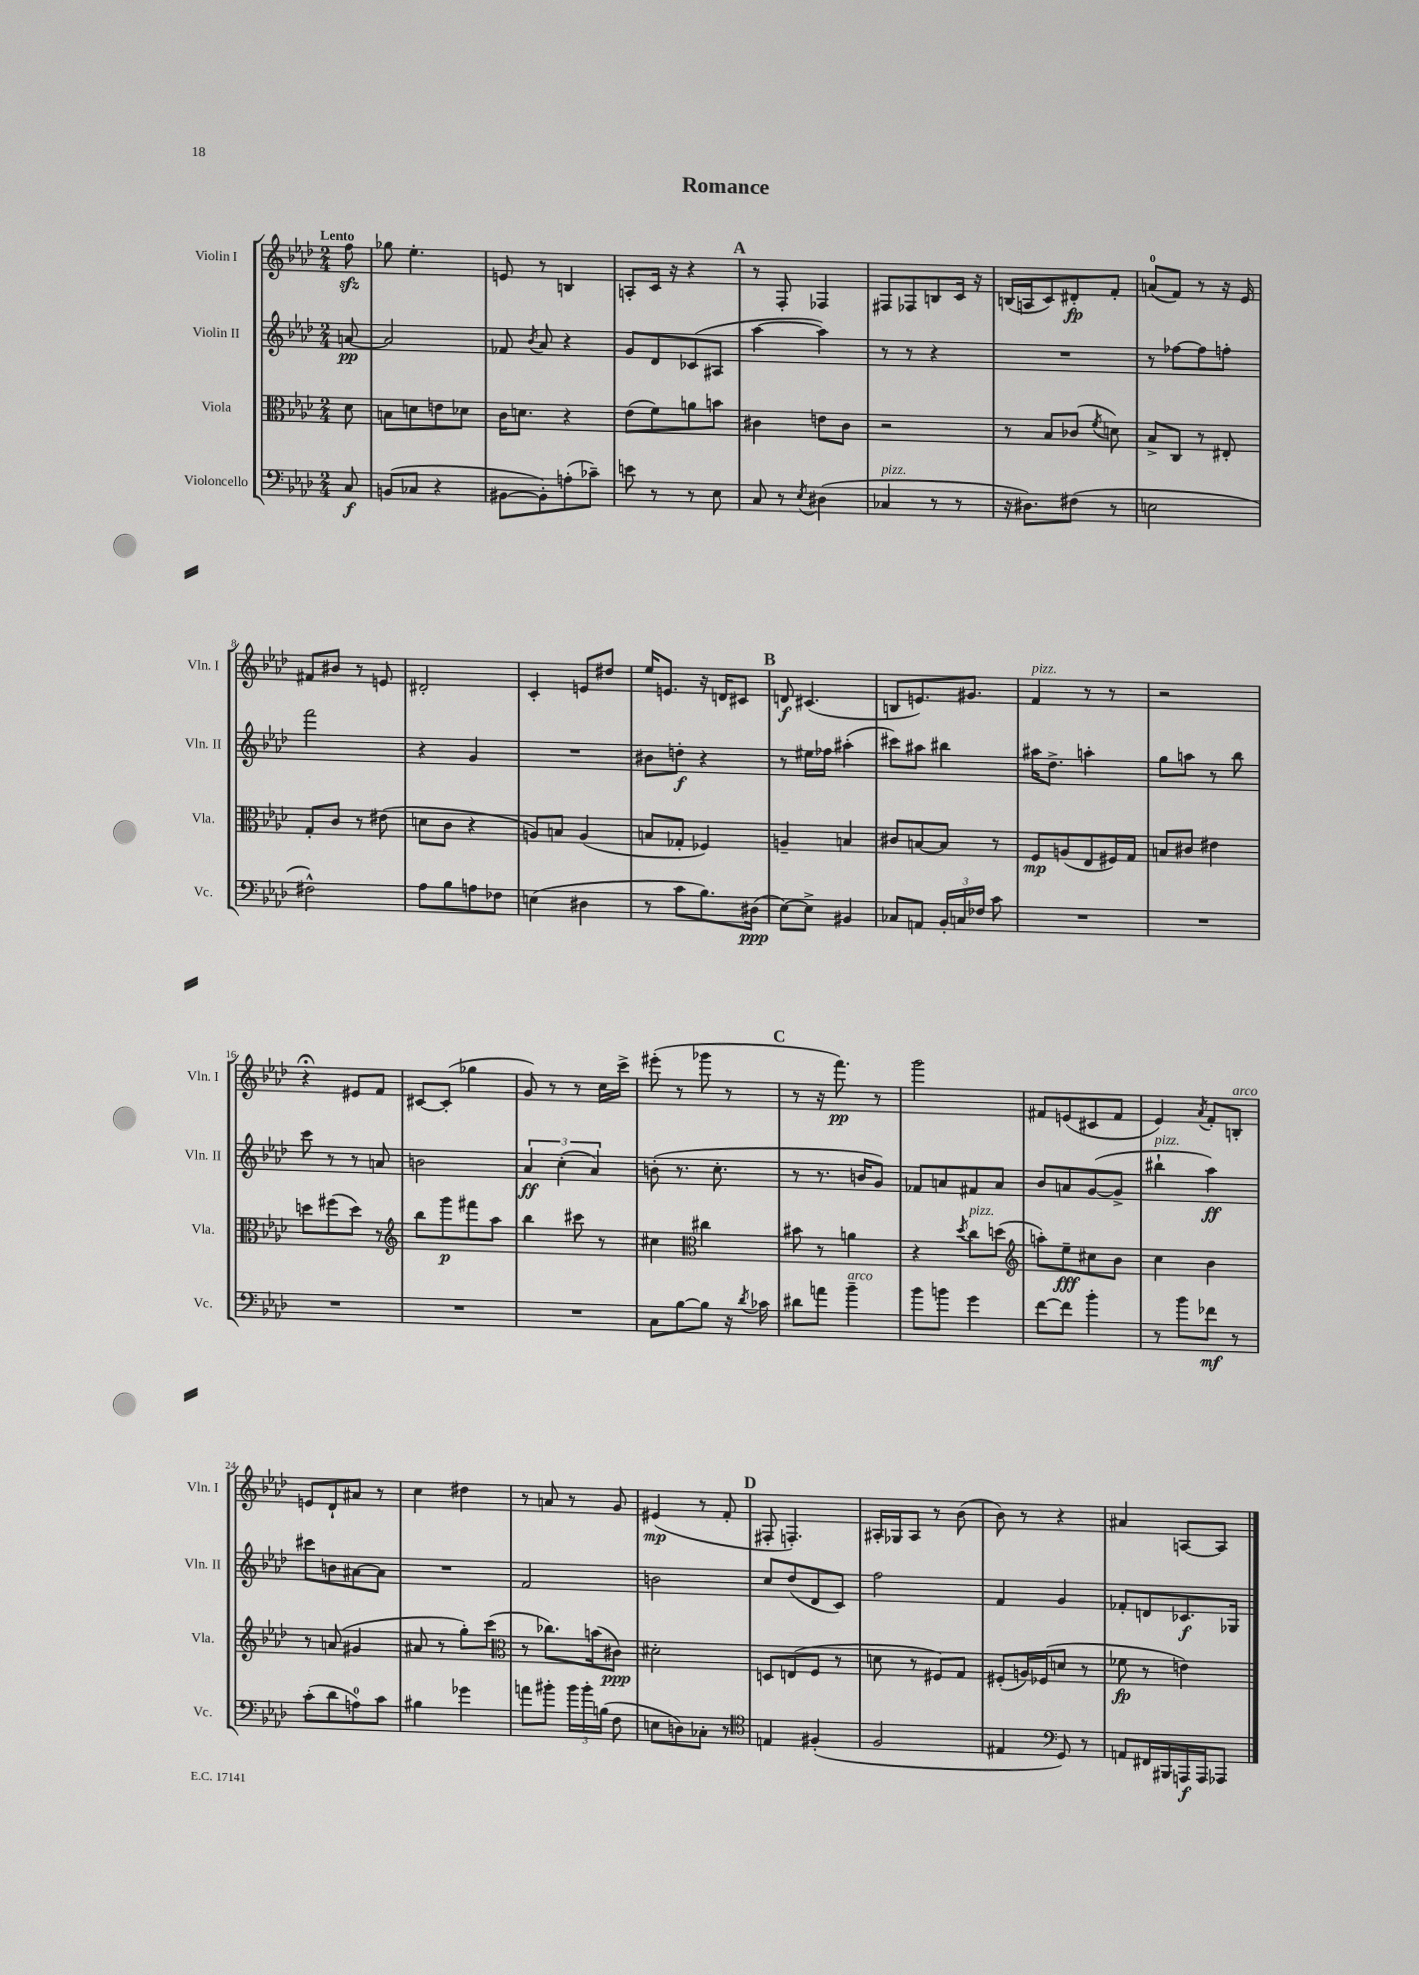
\header { title = "Romance" }
<<
\new StaffGroup <<
\new Staff = "s0" \with { instrumentName = "Violin I" shortInstrumentName = "Vln. I" } {
    \clef treble \key aes \major \numericTimeSignature \time 2/4 \partial 8 \tempo "Lento"
    \autoBeamOff f''8\sfz |
    ges''8 ees''4.-. |
    e'8 r8 b4 |
    a8[-. c'16] r16 r4 |
    \mark \markup { \bold "A" } r8 f8-. fes4 |
    fis8[ fes8 b8 c'16] r16 |
    b16[( a16 c'8) dis'8-.\fp f'8]-. |
    a'8[-0( f'8]) r8 r16 ees'16 |
    fis'8[ bis'8] r8 e'8 |
    dis'2-. |
    c'4-. e'8[ dis''8] |
    ees''16[ e'8.] r16 d'16[ cis'8] |
    \mark \markup { \bold "B" } d'8\f cis'4.( |
    b8[ e'8.) gis'8.] |
    f'4^\markup { \italic "pizz." } r8 r8 |
    r2 |
    r4\fermata eis'8[ f'8] |
    cis'8[~ cis'8]-.( ges''4 |
    g'8) r8 r8 c''16[ c'''16]-> |
    eis'''8-.( r8 ges'''8 r8 |
    \mark \markup { \bold "C" } r8 r16 f'''8.\pp) r8 |
    g'''2 |
    fis'8[ e'8( cis'8 fis'8] |
    ees'4) \acciaccatura { aes'8 } f'8[-. b8]-.^\markup { \italic "arco" } |
    e'8[ des'8-! ais'8] r8 |
    c''4 dis''4 |
    r8 a'8 r8 g'8 |
    eis'4\mp( r8 f'8-. |
    \mark \markup { \bold "D" } fis8-. f4.-.) |
    ais16[-. ges16 ais8] r8 bes'8( |
    bes'8) r8 r4 |
    ais'4 a8[~ a8] \bar "|." |
}
\new Staff = "s1" \with { instrumentName = "Violin II" shortInstrumentName = "Vln. II" } {
    \clef treble \key aes \major \numericTimeSignature \time 2/4 \partial 8
    \autoBeamOff a'8~\pp |
    a'2 |
    fes'8 \acciaccatura { bes'8 } aes'8 r4 |
    g'8[ des'8 ces'8( ais8] |
    \mark \markup { \bold "A" } aes''4~ aes''4) |
    r8 r8 r4 |
    R2 |
    r8 fes''8[~ fes''8 f''8]-. |
    f'''2 |
    r4 g'4 |
    R2 |
    bis'8[ d''8]-.\f r4 |
    \mark \markup { \bold "B" } r8 eis''16[ fes''16] ais''4-.( |
    cis'''8[) ais''8] bis''4 |
    ais''16[ des''8.]-> a''4-. |
    g''8[ a''8] r8 bes''8 |
    c'''8 r8 r8 a'8 |
    b'2 |
    \tuplet 3/2 { aes'4\ff c''4-.( aes'4) } |
    b'8-.( r8. c''8.-. |
    \mark \markup { \bold "C" } r8 r8. b'16[ g'8]) |
    fes'8[ a'8 fis'8 a'8] |
    bes'8[ a'8 g'8~( g'8]-> |
    bis''4-!^\markup { \italic "pizz." } aes''4\ff) |
    cis'''8[ b'8 ais'8~ ais'8] |
    R2 |
    f'2 |
    b'2 |
    \mark \markup { \bold "D" } c''8[ des''8( des'8 c'8]) |
    f''2 |
    f'4 g'4 |
    fes'8[-. d'8 ces'8.\f ges16] \bar "|." |
}
\new Staff = "s2" \with { instrumentName = "Viola" shortInstrumentName = "Vla." } {
    \clef alto \key aes \major \numericTimeSignature \time 2/4 \partial 8
    \autoBeamOff des'8 |
    b8[ d'8 e'8 des'8] |
    c'16[ d'8.] r4 |
    ees'8[( f'8) a'8 b'8] |
    \mark \markup { \bold "A" } cis'4 e'8[ cis'8] |
    r2 |
    r8 bes8[ ces'8]( \acciaccatura { f'8 } d'8) |
    bes8[-> c8] r8 eis8-. |
    g8[-. c'8] r8 eis'8( |
    d'8[ c'8] r4 |
    a8[) b8] a4( |
    b8[ ges8]-. fes4) |
    \mark \markup { \bold "B" } a4-- b4 |
    cis'8[ b8~ b8] r8 |
    f8[\mp a8( ees8 fis16) g16] |
    b8[ cis'8] eis'4 |
    d''8[ fis''8( d''8]) r8 |
    \clef treble bes''8[ g'''8\p fis'''8 aes''8] |
    bes''4 cis'''8 r8 |
    cis''4 \clef alto cis''4 |
    \mark \markup { \bold "C" } bis'8 r8 a'4 |
    r4 \acciaccatura { des''8 } c''8[^\markup { \italic "pizz." } d''8]( |
    \clef treble a''8[-.) ees''8--\fff cis''8 bes'8] |
    c''4 bes'4 |
    r8 a'8( gis'4 |
    ais'8 r8 g''8[-.) c'''8]( |
    \clef alto r8 ces''8.[) b'16( cis'8]\ppp) |
    dis'2-. |
    \mark \markup { \bold "D" } d8[ e8( f8] r8 |
    d'8 r8 fis8[) g8] |
    fis8[-.( a16) fes16( d'8] r8 |
    fes'8\fp r8 e'4) \bar "|." |
}
\new Staff = "s3" \with { instrumentName = "Violoncello" shortInstrumentName = "Vc." } {
    \clef bass \key aes \major \numericTimeSignature \time 2/4 \partial 8
    \autoBeamOff c8\f |
    b,8[( ces8] r4 |
    bis,8[~ bis,8-.) a8-.( ces'8]--) |
    e'8 r8 r8 ees8 |
    \mark \markup { \bold "A" } c8 r8 \acciaccatura { ees8 } dis4( |
    ces4^\markup { \italic "pizz." } r8 r8 |
    r16 dis8.[) fis8]( r8 |
    e2 |
    fis2-^) |
    aes8[ bes8 a8 fes8] |
    e4( dis4 |
    r8 c'8[ bes8.) dis16]\ppp( |
    \mark \markup { \bold "B" } ees8[~) ees8]-> bis,4 |
    ces8[ a,8] \tuplet 3/2 { bes,16[-. c16 fes16] } c'8 |
    R2 |
    R2 |
    R2 |
    R2 |
    R2 |
    c8[ bes8~ bes8] r16 \acciaccatura { des'8 } ces'16 |
    \mark \markup { \bold "C" } dis'8[ a'8] bes'4--^\markup { \italic "arco" } |
    bes'8[ b'8] g'4 |
    f'8[~ f'8] bes'4-. |
    r8 bes'8[ fes'8]\mf r8 |
    c'8[-.( des'8 a8-0) c'8] |
    bis4 ges'4 |
    a'8[ bis'8]-. \tuplet 3/2 { bis'16[ bis'16-. b16]( } f8 |
    e8[ d8) ces8]-. r8 |
    \mark \markup { \bold "D" } \clef tenor e4 fis4-.( |
    f2 |
    eis4 \clef bass g,8) r8 |
    a,8[ fis,16 bis,,16 a,,16\f a,,16 aes,,8] \bar "|." |
}
>>
>>
